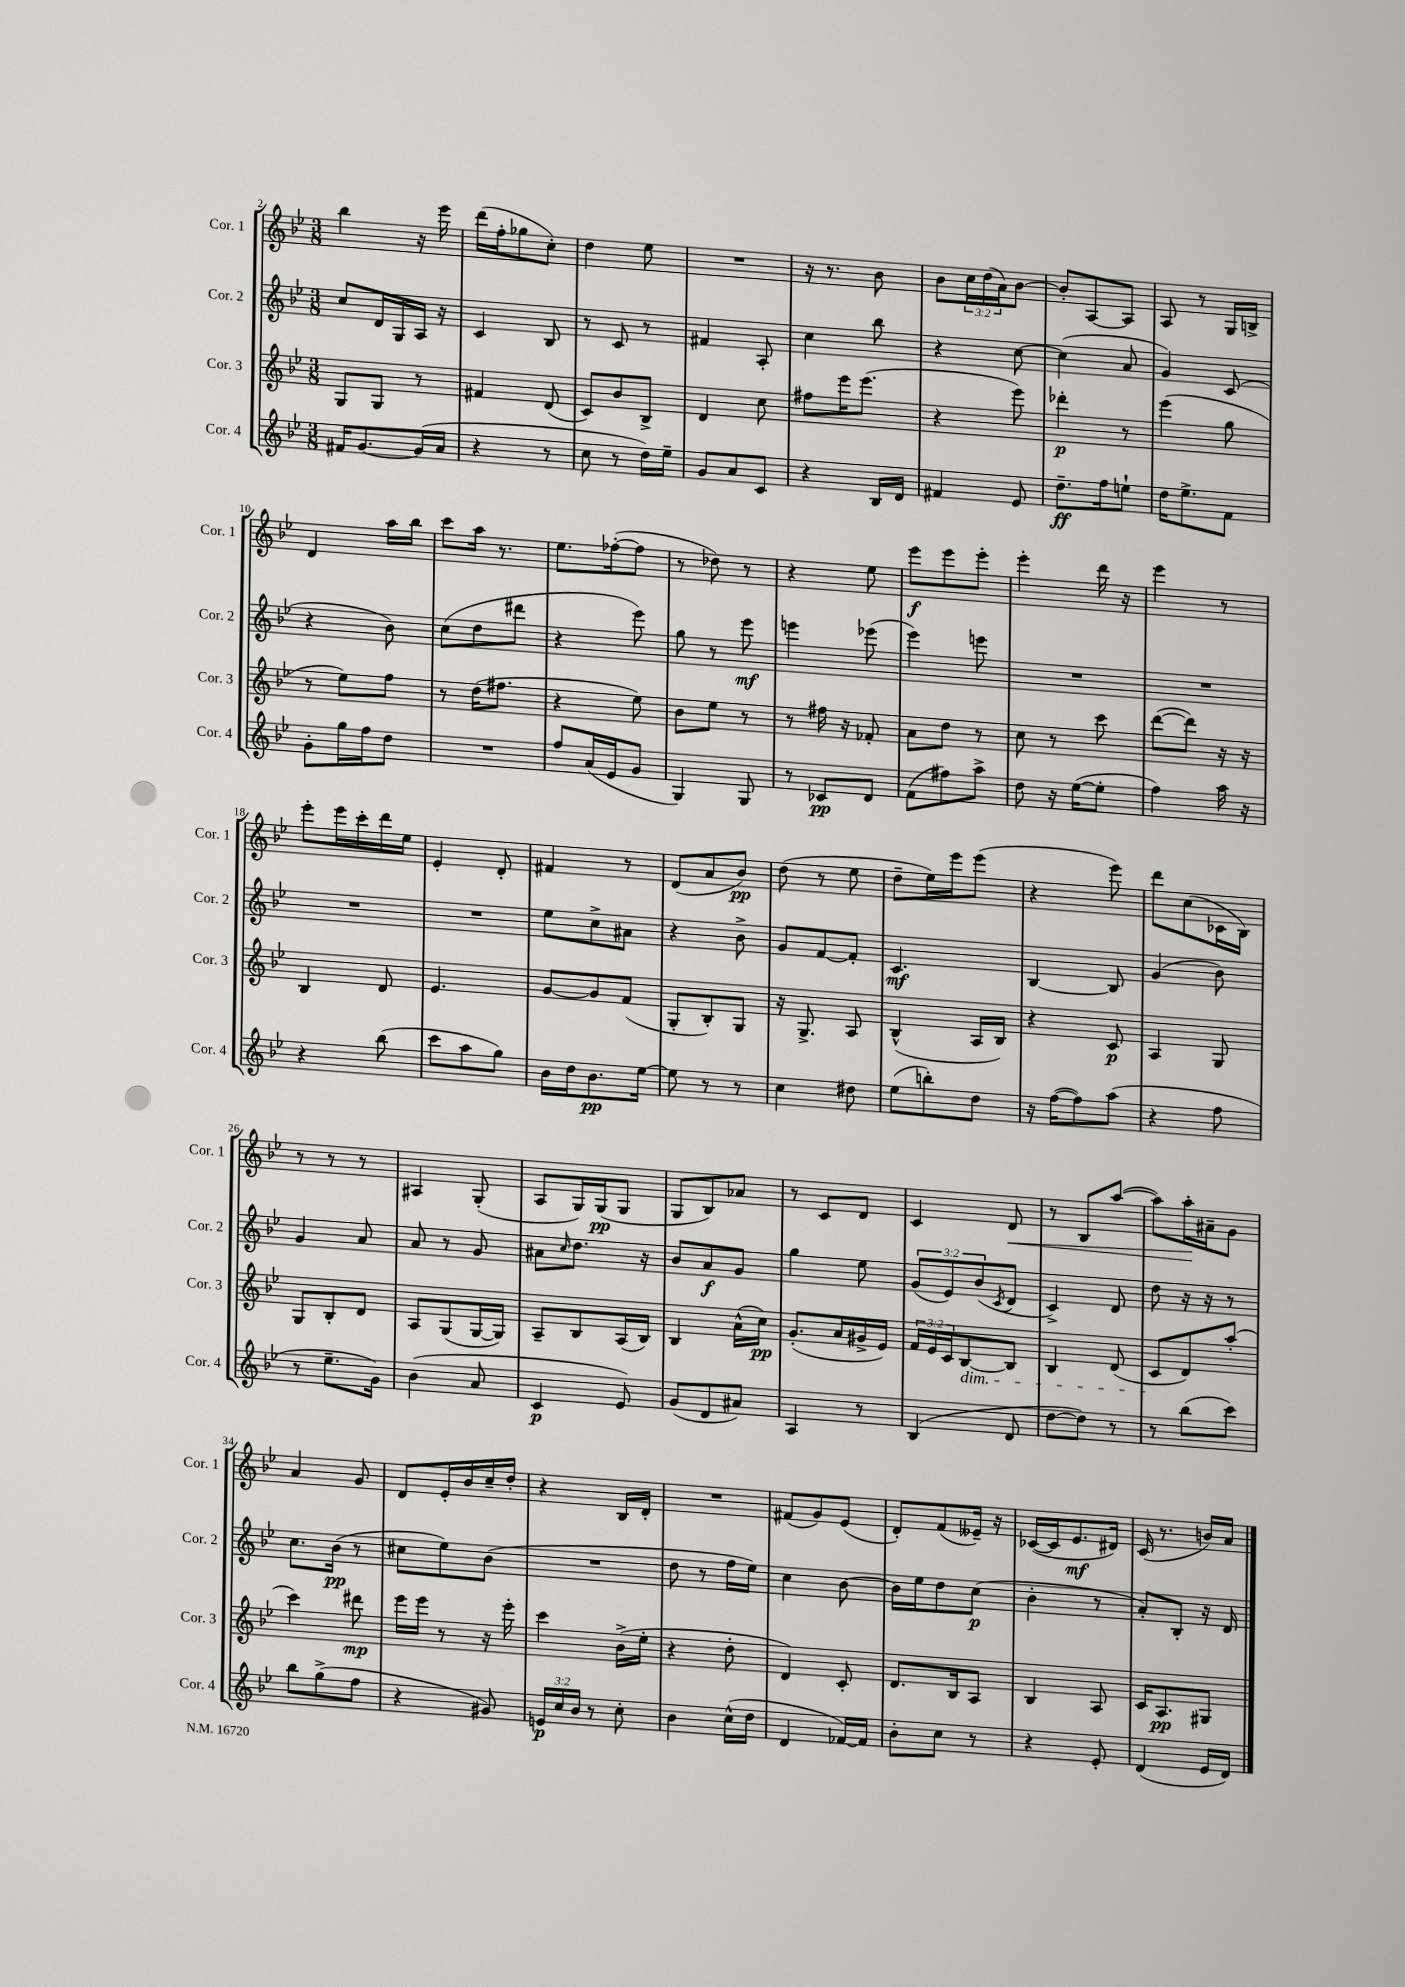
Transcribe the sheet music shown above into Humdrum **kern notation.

**kern	**kern	**kern	**kern
*staff4	*staff3	*staff2	*staff1
*clefG2	*clefG2	*clefG2	*clefG2
*k[b-e-]	*k[b-e-]	*k[b-e-]	*k[b-e-]
*M3/8	*M3/8	*M3/8	*M3/8
16f#	8G	8cc	4bb-
[8.g	.	.	.
.	8G	16d	.
.	.	16G	.
(16g]	8r	16A	16r
16a	.	16r	16eee-
=	=	=	=
4r	4f#	4c	(16ddd
.	.	.	16ff'
.	.	.	8gg-
8r	(8d	8B-	8cc')
=	=	=	=
8cc	8c)	8r	4dd
8r	8b-	8c	.
16dd)	8B-^	8r	8ee-
16ee-~	.	.	.
=	=	=	=
8g	4d	4f#	4.r
8a	.	.	.
8c	8cc	8A'	.
=	=	=	=
4r	8ff#	4cc	16r
.	.	.	8.r
.	16eee-	.	.
.	(8.eee-	.	.
16B-	.	8bb-	8b-
16d	.	.	.
=	=	=	=
4f#	4r	4r	8b-
.	.	.	24cc
.	.	.	(24dd
.	.	.	24a)
8e-	8eee-)	[8cc	[8b-
=	=	=	=
8.dd~	4ddd-'	(4cc]	8b-']
.	.	.	[8A
16ff	.	.	.
8ee`	8r	8a	8A]
=	=	=	=
16dd	(4eee-	4g)	8A
8.ee-^	.	.	.
.	.	.	8r
8f	8gg	(8c	16G
.	.	.	16B^
=	=	=	=
8g'	8r	4r	4d
16gg	8ee-)	.	.
16ff	.	.	.
8dd	8ff	8b-)	16aa
.	.	.	16bb-
=	=	=	=
4.r	8r	(8cc	8ccc
.	(16dd	8dd	16aa
.	8.ff#	.	8.r
.	.	8ddd#	.
=	=	=	=
8ff	4r	4r	8.ee-
(16a	.	.	.
16e-	.	.	([16ff-'
8g	8ee-)	8eee-)	8ff-]
=	=	=	=
4G)	8b-	8gg	8r
.	8ee-	8r	8dd-)
8G	8r	8eee-	8r
=	=	=	=
8r	8r	4eee	4r
8c-	16ff#	.	.
.	16r	.	.
8d	8f-'	(8eee-	8ee-
=	=	=	=
(8f	8a	4eee-)	8eee-
8ff#)	8dd	.	8eee-
8aa^	8r	8eee	8eee-'
=	=	=	=
8dd	8cc	4.r	4eee-'
16r	8r	.	.
([16ee-	.	.	.
8ee-']	8ccc	.	16ddd
.	.	.	16r
=	=	=	=
4ff)	([8ddd	4.r	4eee-
.	8ddd])	.	.
16aa	16r	.	8r
16r	16r	.	.
=	=	=	=
4r	4B-	4.r	8eee-'
.	.	.	16eee-
.	.	.	16ccc'
(8bb-	8d	.	16ddd
.	.	.	16ee-
=	=	=	=
8ccc	4.e-	4.r	4e-'
8aa	.	.	.
8gg)	.	.	8d'
=	=	=	=
16b-	[8g	8ee-	4f#
16dd	.	.	.
8.b-	8g]	8cc^	.
.	(8f	8a#	8r
[16ee-	.	.	.
=	=	=	=
8ee-]	8G'	4r	(8d
8r	8B-')	.	8a
8r	8G	8b-^	8b-)
=	=	=	=
4cc	16r	8g	(8dd
.	8.G^	.	.
.	.	[8f	8r
8dd#	8A	8f']	8ee-
=	=	=	=
(8ee-	(4B-^^	4.c	8dd~
8bb')	.	.	16ee-)
.	.	.	16eee-
8dd	16A	.	(8eee-
.	16B-)	.	.
=	=	=	=
16r	4r	[4B-	4r
([16ff	.	.	.
8ff])	.	.	.
(8aa	8c	8B-]	8eee-)
=	=	=	=
4r	4A	(4g	8ddd
.	.	.	(8cc
8ff	8G	8b-)	16c-
.	.	.	16B-)
=	=	=	=
8r	8G	4g	8r
8.ee-~	8B-'	.	8r
.	8d	8a	8r
16g)	.	.	.
=	=	=	=
(4b-	8A	8a	4A#
.	(8G	8r	.
8a	[16G	8g	(8G'
.	16G])	.	.
=	=	=	=
4c	8A~	8a#	8A
.	.	16qqcc	.
.	8B-	8.dd	16G)
.	.	.	(16G
8e-)	(16A	.	8G
.	16B-)	16r	.
=	=	=	=
(8g	4B-	8b-	8G
8d	.	8a	8B-)
8a#)	(16a^^	8g	8a-
.	16cc)	.	.
=	=	=	=
4A	(8.g'	4gg	8r
.	.	.	8c
.	16a	.	.
8r	16g#^	8ee-	8d
.	16e-)	.	.
=	=	=	=
(4B-	24f	(12g	4c
.	24e-	.	.
.	24c	12e-)	.
.	[8B-	.	.
.	.	(12b-	.
.	.	8qc	.
8d	8B-]	8d	8d
=	=	=	=
[8dd	4B-	4c^)	8r
8dd])	.	.	8B-
8r	(8d	8d	([8aa
=	=	=	=
8r	8c	8dd	8aa])
(8bb-	8d)	16r	16aa'
.	.	16r	16a#~
8ccc)	(8aa'	8r	8g
=	=	=	=
8bb-	4ccc)	8.cc	4a
(8gg^	.	.	.
.	.	(16b-	.
8ff	8ddd#	8r	8g
=	=	=	=
4r	16eee-	8cc#	8d
.	16eee-	.	.
.	8r	8ee-)	16e-'
.	.	.	16b-
8g#)	16r	(8b-	16cc~
.	16eee-'	.	16dd'
=	=	=	=
24e	4ccc	4.r	4r
24cc	.	.	.
24b-	.	.	.
8r	.	.	.
8cc'	(16b-^	.	16B-
.	16ee-'	.	16d'
=	=	=	=
4b-	4r	8dd	4.r
.	.	8r	.
(16cc^^	8dd'	16ff	.
16dd	.	16ee-)	.
=	=	=	=
4d	4d)	4cc	(8f#
.	.	.	8g)
[16f-)	8c'	[8b-	(8e-
16f-]	.	.	.
=	=	=	=
8b-'	8.d	16b-]	8d')
.	.	16ee-	.
8cc	.	8dd	(8f
.	16B-	.	.
8r	8A	(8cc	16e--~)
.	.	.	16r
=	=	=	=
4r	4B-	4b-'	([16c-
.	.	.	16c-]
.	.	.	8.e-
8e-'	8A	8r	.
.	.	.	16d#)
=	=	=	=
(4d	16c	8a')	(16c
.	8.A	.	8.r
.	.	8B-'	.
16e-	8G#	16r	16b)
16d)	.	16d	16a
==	==	==	==
*-	*-	*-	*-
